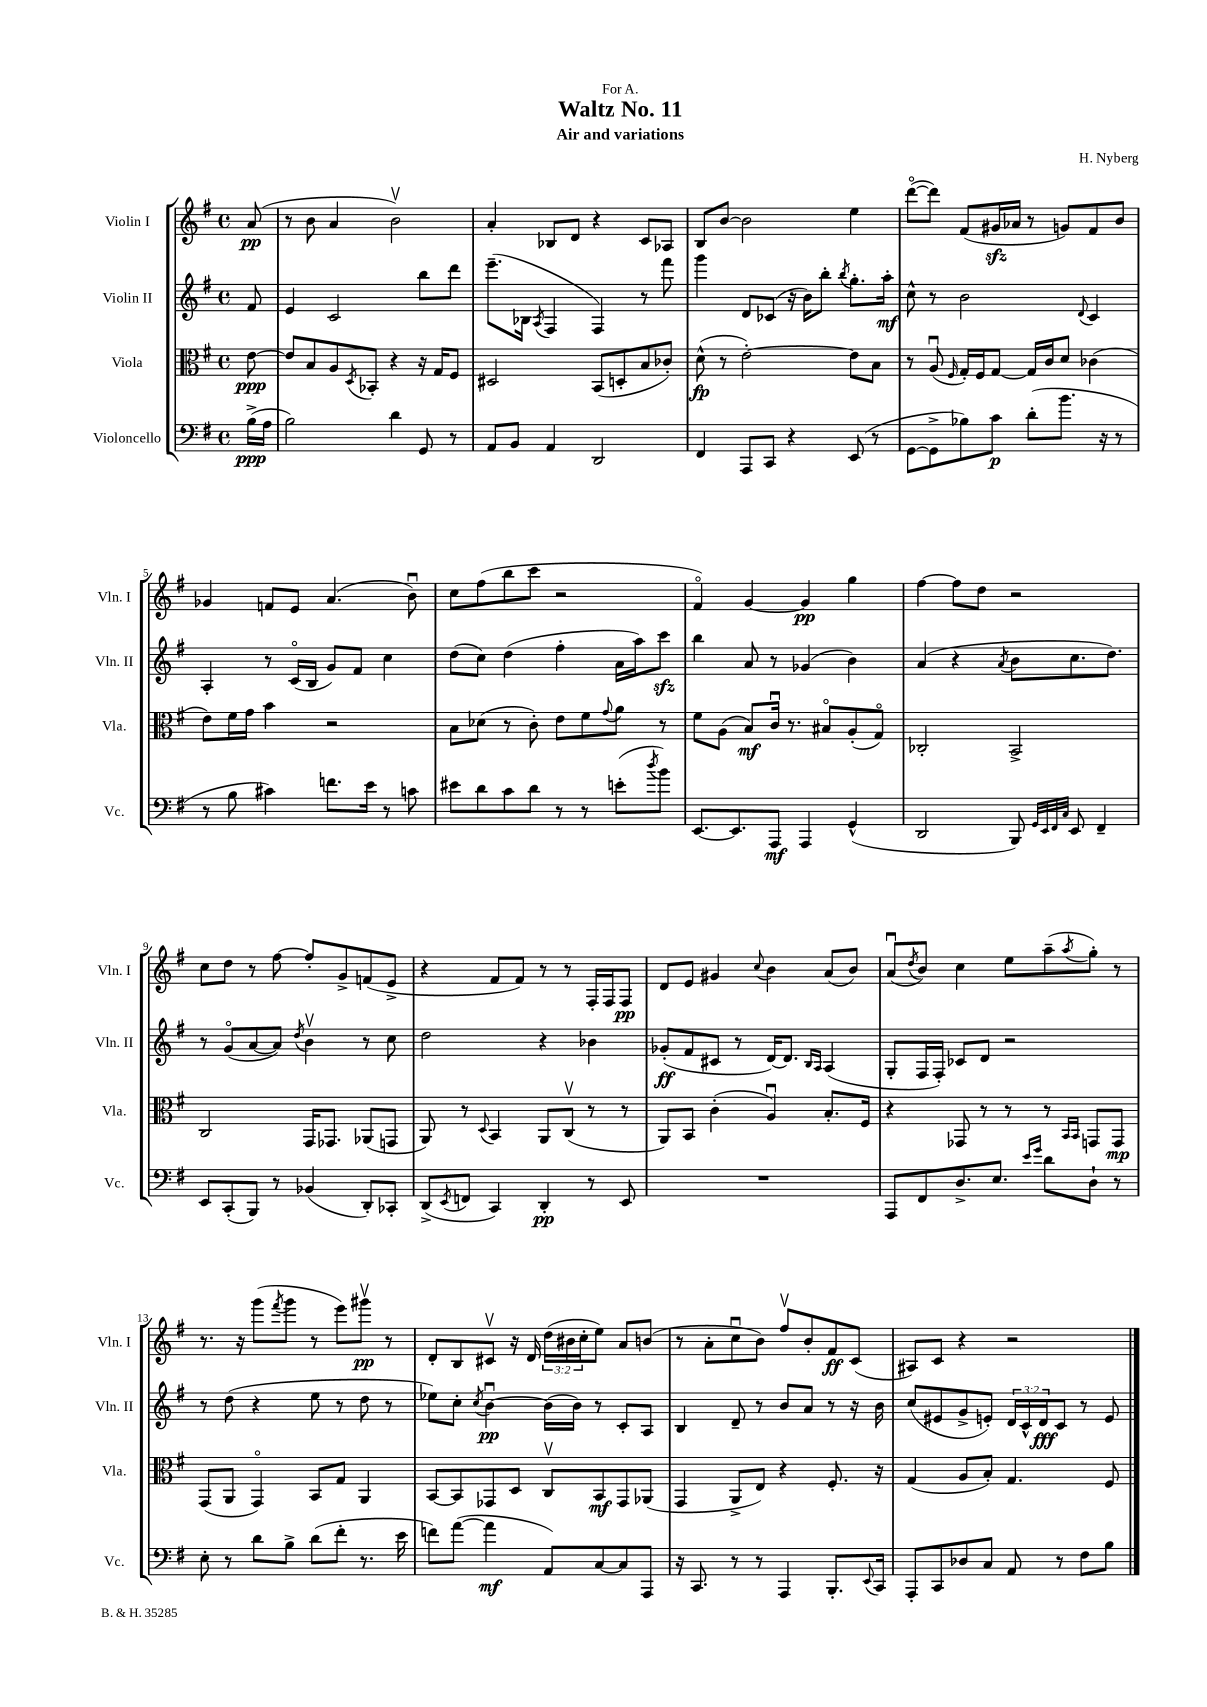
\header { title = "Waltz No. 11" composer = "H. Nyberg" subtitle = "Air and variations" dedication = "For A." }
<<
\new StaffGroup <<
\new Staff = "s0" \with { instrumentName = "Violin I" shortInstrumentName = "Vln. I" } {
    \clef treble \key g \major \defaultTimeSignature \time 4/4 \override Staff.TupletNumber.text = #tuplet-number::calc-fraction-text \partial 8
    a'8\pp( |
    r8 b'8 a'4 b'2\upbow) |
    a'4-. bes8 d'8 r4 c'8 aes8 |
    b8 b'8~ b'2 e''4 |
    d'''8~\flageolet( d'''8) fis'8( gis'16\sfz aes'16 r8 g'8) fis'8 b'8 |
    ges'4 f'8 e'8 a'4.( b'8\downbow) |
    c''8 fis''8( b''8 c'''8 r2 |
    fis'4\flageolet) g'4~ g'4\pp g''4 |
    fis''4~ fis''8 d''8 r2 |
    c''8 d''8 r8 fis''8~ fis''8-. g'8-> f'8( e'8-> |
    r4 fis'8 fis'8) r8 r8 fis16-. fis16 fis8\pp |
    d'8 e'8 gis'4 \appoggiatura { c''8 } b'4 a'8( b'8) |
    a'8\downbow( \acciaccatura { d''8 } b'8) c''4 e''8 a''8--( \acciaccatura { a''8 } g''8-.) r8 |
    r8. r16 g'''8( \acciaccatura { fis'''8 } g'''8 r8 e'''8) gis'''8\upbow\pp r8 |
    d'8-. b8 cis'8\upbow r16 d'16 \tuplet 3/2 { d''16( bis'16 c''16-. } e''8) a'8 b'8( |
    r8 a'8-. c''8\downbow b'8) fis''8\upbow b'8-. fis'8\ff c'8( |
    ais8) c'8 r4 r2 \bar "|." |
}
\new Staff = "s1" \with { instrumentName = "Violin II" shortInstrumentName = "Vln. II" } {
    \clef treble \key g \major \defaultTimeSignature \time 4/4 \override Staff.TupletNumber.text = #tuplet-number::calc-fraction-text \partial 8
    fis'8 |
    e'4 c'2 b''8 d'''8 |
    e'''8.--( bes16 \acciaccatura { a8 } fis4 fis4) r8 fis'''8 |
    g'''4 d'8 ces'8( r16 b'16) b''8-. \acciaccatura { b''8 } g''8.-. a''16-.\mf |
    c''8-^ r8 b'2 \appoggiatura { d'8 } c'4 |
    a4-. r8 c'16\flageolet( b16 g'8) fis'8 c''4 |
    d''8( c''8) d''4( fis''4-. a'16 a''16) c'''8\sfz |
    b''4 a'8 r8 ges'4( b'4) |
    a'4( r4 \acciaccatura { a'8 } b'8 c''8. d''8.) |
    r8 g'8\flageolet( a'8~ a'8) \acciaccatura { d''8 } b'4\upbow r8 c''8 |
    d''2 r4 bes'4 |
    ges'8-.\ff( fis'8 cis'8 r8 d'16~) d'8. \grace { b16 a16 } a4( |
    g8-. fis16 fis16-.) ces'8 d'8 r2 |
    r8 d''8( r4 e''8 r8 d''8 r8 |
    ees''8) c''8-. \acciaccatura { c''8 } b'4~\downbow\pp b'16( b'16) r8 c'8-. a8 |
    b4 d'8-- r8 b'8 a'8 r8 r16 b'16 |
    c''8( eis'8 g'8-> e'8-.) \tuplet 3/2 { d'16 c'16-^ d'16\fff } c'8 r8 e'8 \bar "|." |
}
\new Staff = "s2" \with { instrumentName = "Viola" shortInstrumentName = "Vla." } {
    \clef alto \key g \major \defaultTimeSignature \time 4/4 \partial 8
    e'8~\ppp |
    e'8 b8 a8 \acciaccatura { d8 } bes,8-. r4 r16 g16 fis8 |
    dis2 b,8( d8-. b8 ces'8-.) |
    d'8-^\fp( r8 e'2~-.) e'8 b8 |
    r8 a8\downbow( \grace { fis16 } g16-.) fis16 g8~ g16 c'16 d'8 ces'4( |
    e'8) fis'16 g'16 b'4 r2 |
    b8 des'8( r8 c'8-.) e'8 fis'8 \appoggiatura { g'8 } a'8 r8 |
    fis'8 a8( b8\mf) c'16\downbow r8. bis8\flageolet a8-.( g8\flageolet) |
    ces2-. b,2-> |
    c2 g,16 ges,8. aes,8( g,8 |
    a,8) r8 \appoggiatura { d8 } b,4 a,8 c8\upbow( r8 r8 |
    a,8) b,8 c'4-.( a4\downbow) b8.-. fis16 |
    r4 ges,8 r8 r8 r8 \grace { b,16 b,16 } g,8 g,8\mp |
    g,8( a,8 g,4\flageolet) b,8 g8 a,4 |
    b,8~ b,8 ges,8 d8 c8\upbow b,8\mf ges,8 aes,8( |
    g,4 a,8-> e8) r4 fis8.-. r16 |
    g4( a8 b8-.) g4. fis8 \bar "|." |
}
\new Staff = "s3" \with { instrumentName = "Violoncello" shortInstrumentName = "Vc." } {
    \clef bass \key g \major \defaultTimeSignature \time 4/4 \partial 8
    b16->\ppp( a16 |
    b2) d'4 g,8 r8 |
    a,8 b,8 a,4 d,2 |
    fis,4 a,,8 c,8 r4 e,8( r8 |
    g,8~ g,8-> bes8) c'8\p d'8-.( b'8. r16 r8 |
    r8 b8 cis'4) f'8. e'16 r8 c'8 |
    eis'8 d'8 c'8 d'8 r8 r8 e'8-.( \acciaccatura { d''8 } b'8) |
    e,8.~ e,8. a,,8\mf a,,4 g,4-^( |
    d,2 b,,8) \grace { g,32 e,32 fis,32 c32 } e,8 fis,4-- |
    e,8 c,8-.( b,,8) r8 bes,4( d,8-.) ces,8-. |
    d,8->( \acciaccatura { e,8 } f,8 c,4) d,4-.\pp r8 e,8 |
    R1 |
    a,,8 fis,8 d8.-> e8. \grace { e'16 g'16 } d'8 d8-! r8 |
    e8-. r8 d'8 b8-> d'8( fis'8-. r8. e'16 |
    f'8) a'8~( a'4\mf a,8) c8~ c8 a,,8 |
    r16 c,8. r8 r8 a,,4 b,,8.-. \appoggiatura { e,8 } c,16 |
    a,,8-. c,8 des8 c8 a,8 r8 fis8 b8 \bar "|." |
}
>>
>>
